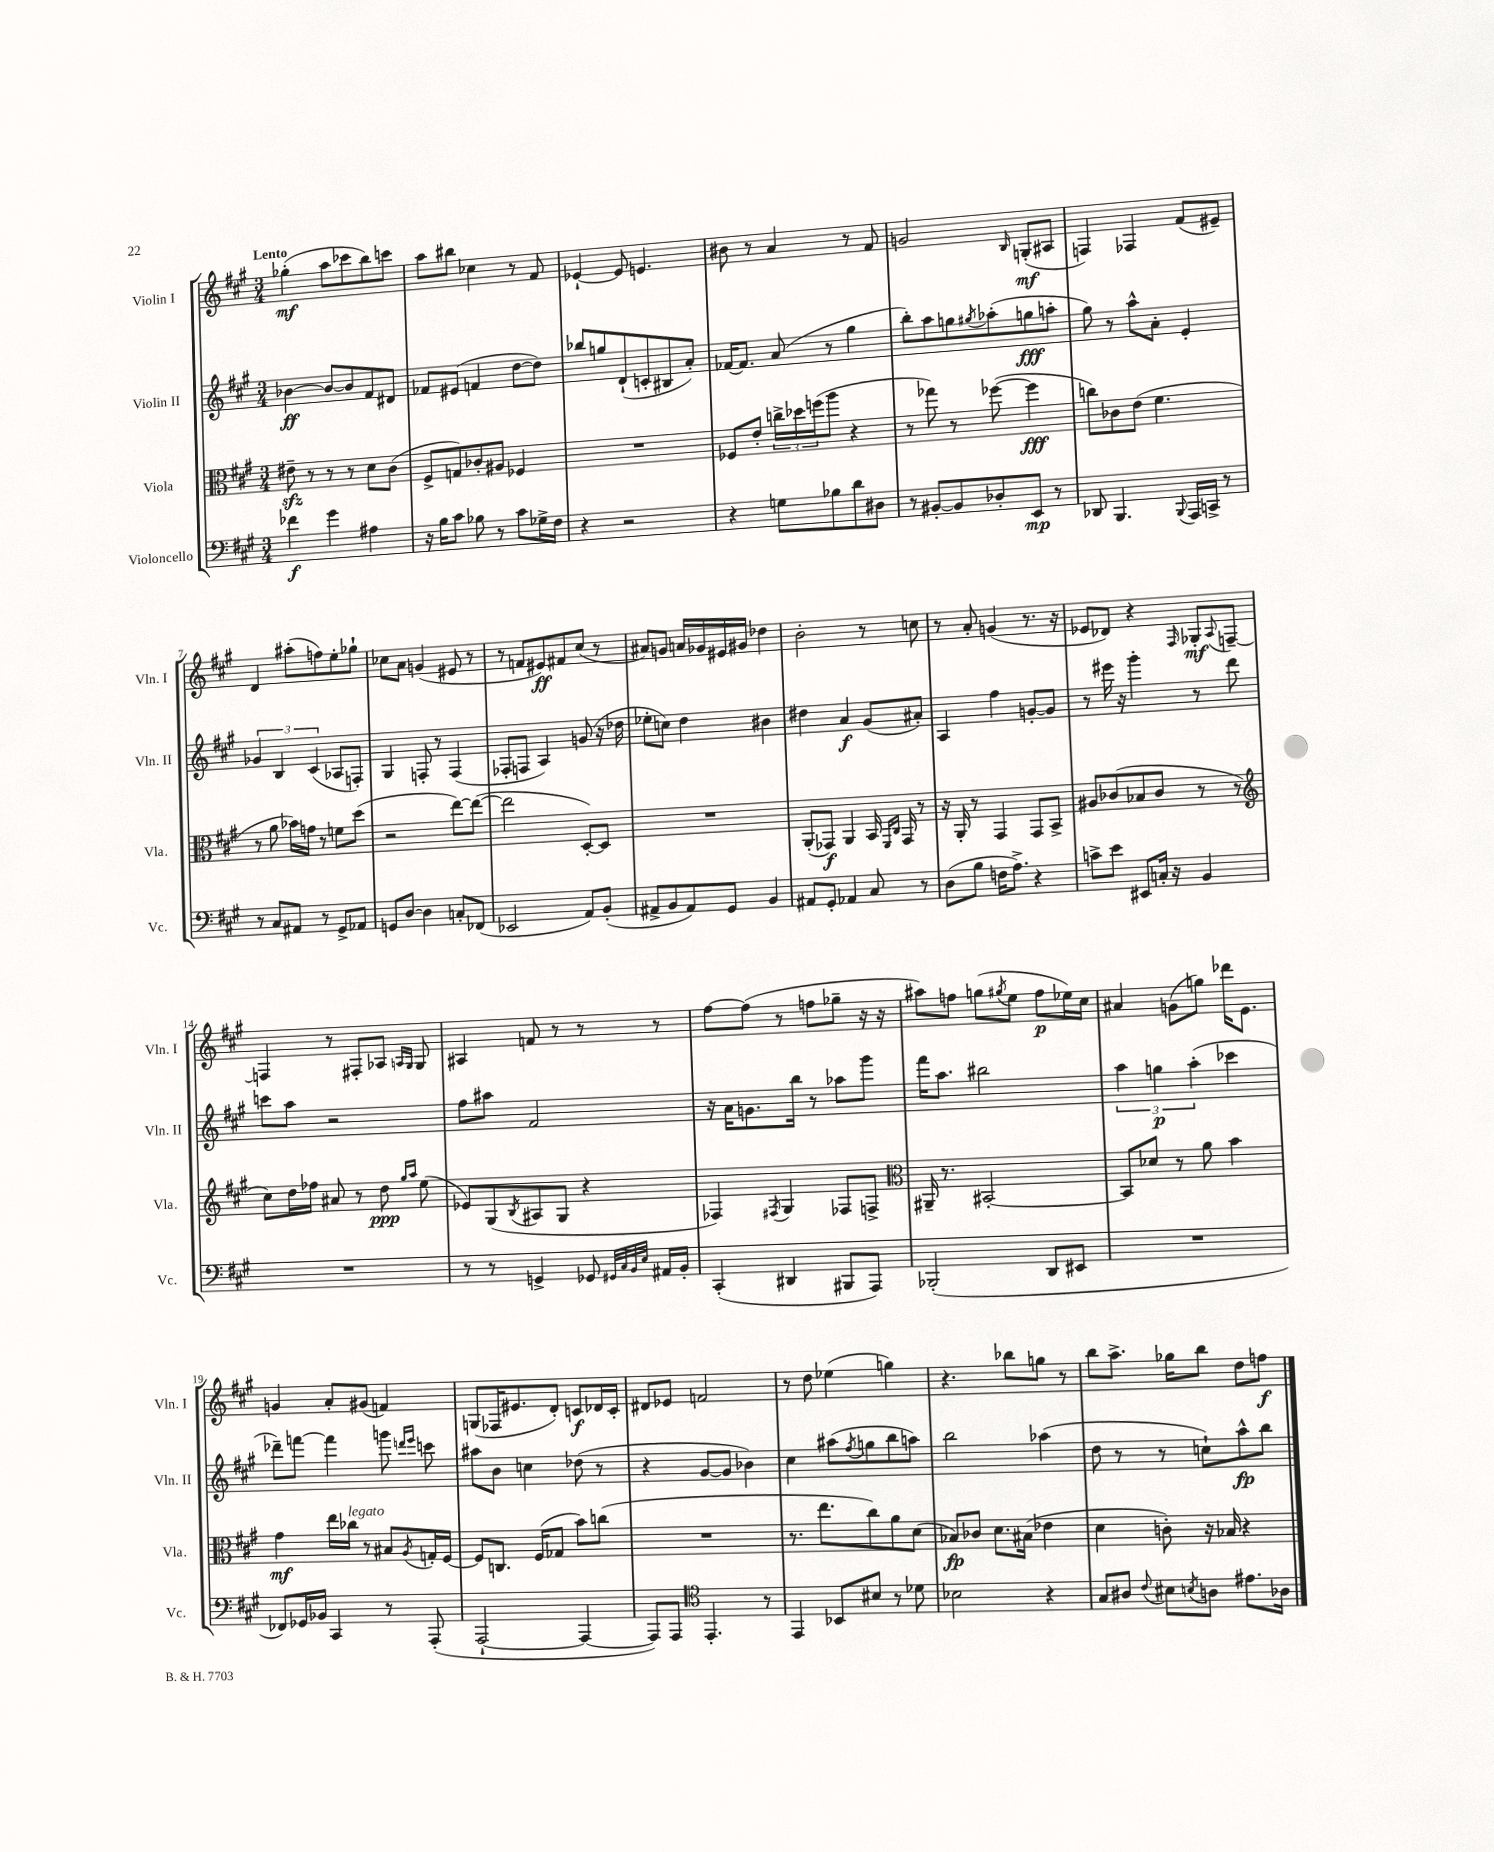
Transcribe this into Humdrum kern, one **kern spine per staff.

**kern	**kern	**kern	**kern
*staff4	*staff3	*staff2	*staff1
*clefF4	*clefC3	*clefG2	*clefG2
*k[f#c#g#]	*k[f#c#g#]	*k[f#c#g#]	*k[f#c#g#]
*M3/4	*M3/4	*M3/4	*M3/4
4f-	8e#~	[4b-	(4gg-'
.	8r	.	.
4g#	8r	8b-_	8aa
.	8r	8b-]	8ccc-
4A#	8d	8f#	8bb)
.	(8c#	8d#	8ccc
=	=	=	=
16r	8F#^	8f-	8aa
16B	.	.	.
8c#	8G)	(8e#	8bb#
8B-	8c-'	4f	4cc-
8r	8A#	.	.
8c#	4F-	[8dd	8r
16G-^	.	8dd])	8f#
16F#	.	.	.
=	=	=	=
4r	2.r	8bb-	[4e-`
.	.	8gg	.
2r	.	(8d`	8e-]
.	.	8c'	4.e
.	.	8B#	.
.	.	8a')	.
=	=	=	=
4r	8F-	[16f-	8b#
.	.	8.f-]	.
.	8e'	.	8r
8G	24cc^	(8a	4a
.	24dd-	.	.
.	(24ff	.	.
8B-	8aa	8r	.
8d	4r	4gg#	8r
8D#	.	.	8f#
=	=	=	=
8r	8r	8bb')	2g
[8BB#'	8gg-)	8aa	.
8BB#]	8r	8gg	.
.	.	8qgg#	.
8D-'	([8ff-	(8aa-'	.
.	.	.	16qqB
8EE	4ff-]	8gg	(8G'
8r	.	8aa'	8A#
=	=	=	=
8DD-	8cc)	8gg#)	4F)
4.BBB	8c-	8r	.
.	(8e	8aa^^	4F-
.	4.f#	8a'	.
8qqBBB	.	.	.
16AAA	.	4e'	(8f#
16CC^	.	.	.
8r	.	.	8e#~)
=	=	=	=
8r	8r	6g-	4d
8C#	8a	.	.
.	.	6B	.
8AA#	16b-)	.	(8aa#'
.	16g	.	.
.	.	(6c#	.
8r	8r	.	8ff)
8GG#^	8f	8A-	8ee'
8AA-	(8dd	8F')	8gg-`
=	=	=	=
8GG	2r	4G#	8cc-
[8D	.	.	8a
4D]	.	8F'	(4g
.	.	8r	.
8C'	[8ee)	(4F	8e#
(8FF-	(8ee_	.	8r
=	=	=	=
2EE-	2ee]	8F-'	8r
.	.	8F	8f
.	.	4A)	8e#)
.	.	.	8f#
8AA)	[8D')	(8g	(8cc#
(8BB'	8D]	16r	8r
.	.	16dd-	.
=	=	=	=
8AA#^	2.r	8ee-'	8a#)
8BB	.	8cc)	8g
8AA#)	.	4dd	16a
.	.	.	16g-
8GG#	.	.	16e#
.	.	.	16g#
4BB	.	4b#	4dd-
=	=	=	=
8AA#	(8AA'	4dd#	2b'
8GG#'	8GG-)	.	.
4AA-	4AA	4a	.
8C#	16BB	(8g#	8r
.	16qqFF#	.	.
.	16qqC#	.	.
.	16GG-	.	.
8r	8r	8a#')	8cc
=	=	=	=
(8D	16r	4A	8r
.	16AA'	.	.
8B	8r	.	8a'
16F	4GG#	4ff#	(4g
8.A^)	.	.	.
4r	8GG#	[8g'	8.r
.	8BB^	8g]	.
.	.	.	16r
=	=	=	=
8c^	8A#	8r	8e-
8e	(8c-	16eee#	8d-)
.	.	16r	.
8EE#	8B-	4ggg#'	4r
16C'	8c-	.	.
16r	.	.	.
.	.	.	16qqF#
4BB	8r	8r	8G-'
.	.	.	8qqA
.	8r	8ddd	[8F~
=	=	=	=
*	*clefG2	*	*
2.r	8cc#)	8ccc	4F]
.	16dd	8aa	.
.	16ff-	.	.
.	8a#	2r	8r
.	8r	.	8F#'
.	8dd	.	8A-
.	16qqgg#	.	16qqA
.	16qqaa	.	16qqG#
.	(8ee	.	8G#
=	=	=	=
8r	8e-)	8ff#	4A#
8r	(8G#	8aa#	.
.	8qB	.	.
4GG^	8A#	2f#	8f
.	8G#	.	8r
8GG-	4r	.	8r
32qqGG#	.	.	.
32qqC#	.	.	.
32qqBB	.	.	.
32qqE	.	.	.
16AA#	.	.	8r
16BB'	.	.	.
=	=	=	=
(4CC#'	4F-)	16r	[8ff#
.	.	16a	.
.	.	8.g	(8ff#]
.	8qF#	.	.
4DD#	4G#	.	8r
.	.	16bb	.
.	.	8r	8ff
8BBB#	8F-	8aa-	8gg-~
8AAA)	8F^	8ggg#	16r
.	.	.	16r
=	=	=	=
*	*clefC3	*	*
(2BBB-'	16AA#~	16fff#	8aa#)
.	8.r	8.aa	.
.	.	.	8ff
.	[2BB#'	2bb#	(8gg
.	.	.	8qgg#
.	.	.	8ee
8DD	.	.	8ff
8EE#	.	.	16ee-)
.	.	.	16cc#
=	=	=	=
2.r	8BB#]	6aa	4a#
.	8d-	.	.
.	.	6gg	.
.	8r	.	(8g
.	.	(6aa'	.
.	8a	.	8gg)
.	4b	4ccc-	16ddd-
.	.	.	8.e
=	=	=	=
8FF-)	4g#	8ddd-~)	4g
16GG-	.	[8fff	.
16BB-	.	.	.
4CC#	16ee	4fff]	8a'
.	16cc-	.	.
.	8r	.	(8g#
8r	8B#	8ggg	4f)
.	.	16qqddd	.
.	8qA	16qqeee	.
(8AAA'	16G'	8ccc	.
.	[16F#	.	.
=	=	=	=
[2AAA`	8F#]	8aa#	(8G
.	8.C	8b	16F-
.	.	.	8.e#
.	.	4cc	.
.	(16F#	.	.
.	8G-	.	8d')
4AAA_	8b)	(8dd-	8c
.	(8cc	8r	16d-
.	.	.	16c'
=	=	=	=
8AAA])	2.r	4r	8d#
8AAA	.	.	8e-
*clefC4	*	*	*
4.EE'	.	[8g#	2f
.	.	8g#]	.
.	.	4b-)	.
8r	.	.	.
=	=	=	=
4EE	8.r	4cc#	8r
.	.	.	8dd
.	8.ee	.	.
8BB-	.	(8aa#	(4ee-
.	.	8qff#	.
8B#	8cc#)	8gg	.
8r	8a	8bb	4gg)
8d-	(8d	8aa)	.
=	=	=	=
2B-	8B-)	2bb	4.r
.	8c-	.	.
.	8.d	.	.
.	.	.	8bb-
.	(16B#	.	.
4r	4e-	(4aa-	8gg
.	.	.	8r
=	=	=	=
8G#	4d	8dd	8bb
8A#	.	8r	8.aa^
8qqc#	.	.	.
8B#	8c')	8r	.
.	.	.	16gg-
8qB	.	.	.
8A	16r	8cc`)	8bb
.	16B-	.	.
8.e#	4r	8aa^^	8dd
.	.	8bb	8ff
16A-	.	.	.
==	==	==	==
*-	*-	*-	*-
